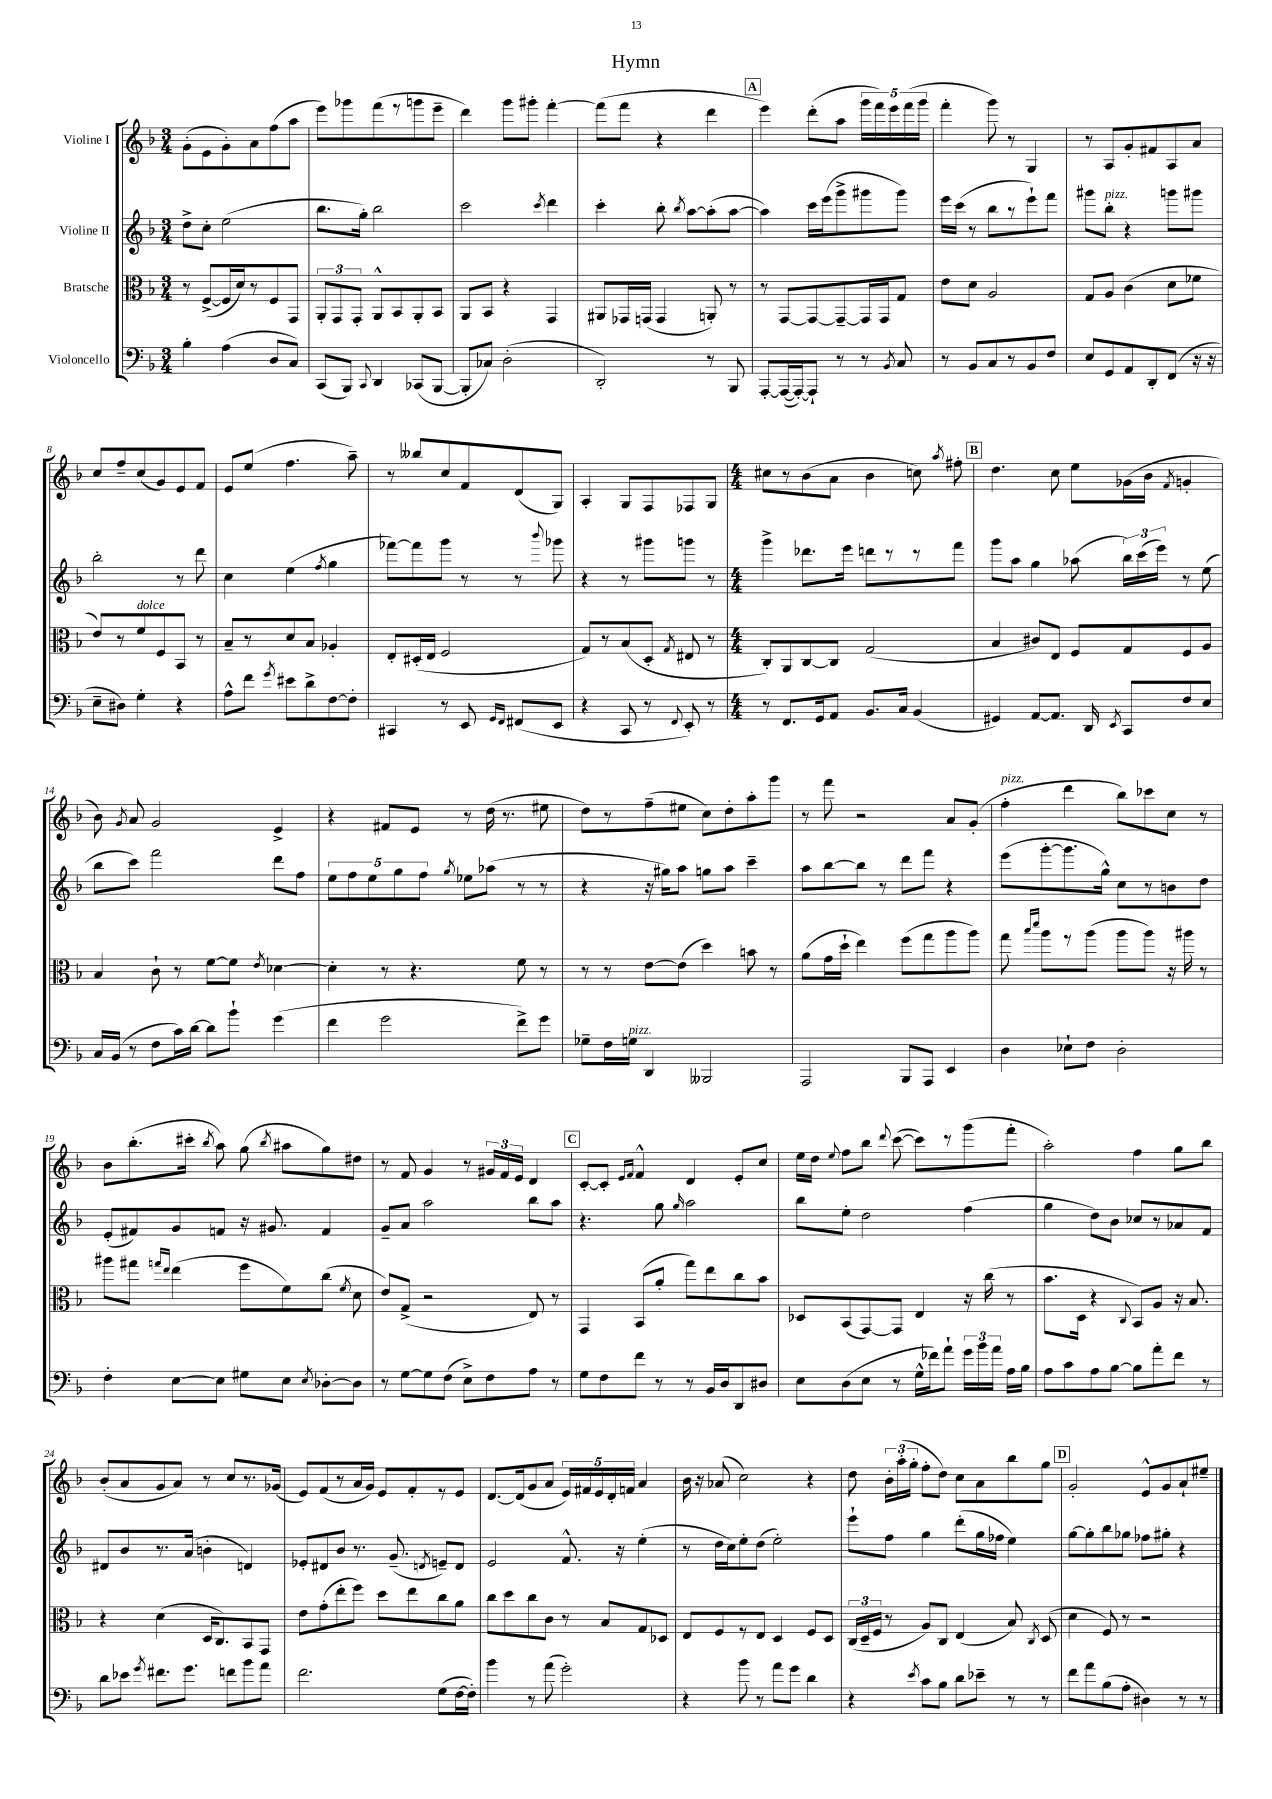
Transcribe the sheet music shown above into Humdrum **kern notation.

**kern	**kern	**kern	**kern
*staff4	*staff3	*staff2	*staff1
*clefF4	*clefC3	*clefG2	*clefG2
*k[b-]	*k[b-]	*k[b-]	*k[b-]
*M3/4	*M3/4	*M3/4	*M3/4
4B-'	8r	8dd^	(8g'
.	([8F^	8cc'	8e
(4A	16F]	(2ee	8g')
.	16d)	.	.
.	8r	.	8a
8D	8F	.	(8ff
8C)	8GG	.	8aa
=	=	=	=
(8CC	12AA'	8.bb-	8eee)
.	12GG	.	.
8BBB-)	.	.	8ggg-
.	12GG'	.	.
.	.	16gg')	.
8qqCC	.	.	.
4DD	8AA^^	2bb-	(8fff
.	8BB-	.	8r
(8CC-	8AA'	.	8ggg
[8BBB-	8BB-	.	8eee~
=	=	=	=
8BBB-']	8AA	2ccc	4ddd)
8C-)	8BB-	.	.
(2D'	4r	.	8ggg
.	.	.	8ggg#'
.	.	8qccc	.
.	4GG	4ddd	[4fff'
=	=	=	=
2DD')	8AA#	4ccc'	(8fff]
.	16GG-	.	8fff
.	(16GG	.	.
.	4GG	8bb-'	4r
.	.	8qbb-	.
.	.	[8aa	.
8r	8AA')	(8aa']	4ddd
8BBB-	8r	[8aa	.
=	=	=	=
[8AAA'	8r	4aa])	4eee)
(16AAA_	[8GG	.	.
16AAA'_)	.	.	.
8AAA`]	8GG_	16ccc	(8ddd'
.	.	(16eee	.
8r	8GG~_	8ggg^	8aa
8r	16GG]	8ggg#	20ggg
.	.	.	20fff)
.	16GG	.	.
.	.	.	20eee
8qBB-	.	.	.
8C	8G	8ggg#)	.
.	.	.	(20fff
.	.	.	20ggg
=	=	=	=
8r	8e	16eee	4fff'
.	.	(16ccc	.
8BB-	8d	8r	.
8C	2A	8bb-	8ggg)
8r	.	8r	8r
8BB-	.	8eee`)	4G
8F	.	8fff	.
=	=	=	=
8E	8G	8ggg#	8r
8GG	8A	8bb-'	8A
8AA	(4c	4r	8g'
8DD'	.	.	8f#
(8FF	8d	8ggg	8A
16r	8f-	8ggg#	8a
16r	.	.	.
=	=	=	=
8E~	8e)	2bb-'	8cc
8D#)	8r	.	8ff~
4G'	8f	.	(8cc
.	8F	.	8g)
4r	8BB-	8r	8e
.	8r	8ddd	8f
=	=	=	=
8A^^	8B-~	4cc	8e
8f	8r	.	(8ee
8qg	.	.	.
8e#	8d	(4ee	4.ff
8d^	8B-	.	.
.	.	8qff	.
[8F	4A-'	4gg	.
8F']	.	.	8aa~)
=	=	=	=
4CC#	8E'	[8fff-)	8r
.	(16D#'	8fff-]	8bb--
.	16E	.	.
8r	2F	8ggg	8cc
8EE	.	8r	8f
16qqGG	.	.	.
16qqFF	.	.	.
(8FF#	.	8r	(8d
.	.	8qqbbb-	.
8EE	.	8ggg-	8G)
=	=	=	=
4r	8G)	4r	4A'
.	8r	.	.
8CC	(8B-	8r	8G
8r	8D'	8ggg#	8F
8qqFF	8qG	.	.
8EE')	8E#	8ggg	8F-
8r	8r	8r	8G
=	=	=	=
*M4/4	*M4/4	*M4/4	*M4/4
8r	8C')	4ggg^	8cc#
8.FF	8AA	.	8r
.	[8C	8.ddd-	(8b-
16GG	.	.	.
8AA	8C]	.	8a
.	.	16eee	.
8.BB-	(2G	8ddd	4b-
.	.	8r	.
16C	.	.	.
(4BB-	.	8r	8cc)
.	.	.	8qaa
.	.	8fff	8ff#'
=	=	=	=
4GG#)	4B-	8ggg	4.dd
.	.	8aa	.
[8AA	8c#)	4gg	.
8.AA]	8E	.	8cc
.	8F	(8aa-	8ee
16DD	.	.	.
8qEE	.	.	.
8CC	8G	24bb-)	(16g-
.	.	(24ccc	.
.	.	.	16b-
.	.	24eee)	.
.	.	.	8qf
8F	8F	8r	4g'
8E	8A	(8ee	.
=	=	=	=
16C	4B-	8bb-	8b-)
(16BB-	.	.	.
.	.	.	8qg
8r	.	8ccc)	8a
8F	8c`	2fff	2g
16c)	8r	.	.
[16d	.	.	.
8d]	[8f	.	.
8b-`	8f]	.	.
.	8qe	.	.
(4g	[4d-	8ddd	4e^
.	.	8ff	.
=	=	=	=
4f	4d-']	10ee	4r
.	.	10ff	.
.	.	10ee	.
2g	8r	.	8f#
.	.	10gg	.
.	4.r	.	8e
.	.	10ff	.
.	.	8qgg	.
.	.	8ee-	8r
.	.	(8aa-	(16dd
.	.	.	8.r
8f^)	8f	8r	.
8g	8r	8r	8ee#
=	=	=	=
8G-~	8r	4r	8dd)
16F	8r	.	8r
16G	.	.	.
4DD	[8e	16r	(8ff~
.	.	16gg#)	.
.	(8e]	8aa	8ee#
2BBB--	4dd)	8gg	8cc)
.	.	8aa	8dd'
.	8b	4ccc~	8aa'
.	8r	.	8ggg
=	=	=	=
2AAA	(8a	8aa	8r
.	16g	[8bb-	8fff
.	16dd`	.	.
.	4ee)	8bb-]	2r
.	.	8r	.
8BBB-	(8ff	8ddd	.
8AAA	8gg	8fff	.
4EE	8aa	4r	8a
.	8aa)	.	(8g'
=	=	=	=
4D	8gg	(8eee	4ff'
.	16qqbb-	.	.
.	16qqddd	.	.
.	8aa	[8ggg'	.
8E-`	8r	8.ggg]	4ddd
8F	(8aa	.	.
.	.	16gg^^)	.
2D'	8aa	8cc	8bb-)
.	8aa)	8r	8ccc-
.	16r	8b	8cc
.	16aa#	.	.
.	8r	8dd	8r
=	=	=	=
4F'	8aa#	(8e'	8b-
.	8gg#	8f#)	(8.bb-'
.	16qqgg	.	.
.	16qqee	.	.
[8E	(4ee	8g	.
.	.	.	16ccc#'
.	.	.	8qbb-
8E]	.	8f	8aa)
8G#	8ff	16r	(8gg
.	.	8.g#	.
.	.	.	8qbb-
8E	8f)	.	8aa#
8qE	.	.	.
[8D-'	(8cc	4f	8gg)
.	8qf	.	.
8D-]	8d	.	8dd#
=	=	=	=
8r	8e)	8g~	8r
[8G	(8G^	8a	8f
8G]	2r	2aa	4g
(8F	.	.	.
8E^)	.	.	8r
8F	.	.	24g#
.	.	.	24f
.	.	.	24e
8A	8E)	8bb-	4d
8r	8r	8aa	.
=	=	=	=
8G	4GG	4.r	[8c'
8F	.	.	8c']
.	.	.	16qqe
.	.	.	16qqf
8f	(8BB-	.	4f^^
8r	8a'	8gg	.
.	.	16qqgg	.
8r	8gg)	2aa	4d
16BB-	8ee	.	.
16D	.	.	.
8DD	8cc	.	8e'
8D#	8b-	.	8cc
=	=	=	=
8E	8D-	8bb-	16ee
.	.	.	16dd
.	.	.	8qqee
(8D	(8BB-	8ee'	8ff
8E	[8GG)	2dd	8bb-
.	.	.	8qqddd
8r	8GG]	.	([8ccc
16G^^	4E	.	8ccc])
16f-)	.	.	.
8a`	.	.	8r
24g	16r	(4ff	(8ggg
24b-	.	.	.
.	(16cc	.	.
24a	.	.	.
16A	8r	.	8fff'
16B-	.	.	.
=	=	=	=
8A	8.b-	4gg	2aa')
8c	.	.	.
.	16D	.	.
8A	4r	8dd)	.
[8B-	.	8b-	.
.	8qqC	.	.
8B-]	8BB-)	8cc-	4ff
8a'	8A	8r	.
8f	16r	8a-	8gg
.	8.B-	.	.
8r	.	8f	8bb-
=	=	=	=
8d	4r	8d#	(8b-'
8e-	.	8b-	8a
8qg	.	.	.
8.f#	(4d	8.r	8g
.	.	.	8a)
8.g	.	(16a	.
.	16D	4b'	8r
.	8.C)	.	.
8f	.	.	8cc
8b-	8BB-	4d)	8.r
8a	8GG	.	.
.	.	.	(16g-
=	=	=	=
2.f	8e	8e-'	8e)
.	(8g'	8d#	(8f
.	8ee'	8b-	8r
.	8ff)	8.r	16a
.	.	.	16g)
.	8dd	.	8e
.	.	(8.g~	.
.	8ee	.	8f'
.	.	8qd	.
(8G	8cc	8e~)	8r
[16F	8a	8d	8e
16F'])	.	.	.
=	=	=	=
4b-	8cc	2e	[8.d
.	8dd	.	.
.	.	.	(16d]
8r	8cc	.	8g
(8a	8c	.	8a
2g')	8r	8.f^^	20e)
.	.	.	20f#
.	.	.	20e
.	8B-	.	.
.	.	.	20d'
.	.	16r	.
.	.	.	20f
.	8G	(4ee'	4a
.	8D-	.	.
=	=	=	=
4r	8E	8r	16b-
.	.	.	16r
.	8F	16dd	(8a-
.	.	16cc)	.
8b-	8r	8ee'	2cc)
8r	8E	(8dd	.
8a	4D	2ee')	.
8g	.	.	.
4d	8F	.	4r
.	8D	.	.
=	=	=	=
4r	(24C	8eee`	8dd
.	24D~	.	.
.	24F	.	.
.	8r	8ff	24b-'
.	.	.	(24aa'
.	.	.	24gg'
8qe	.	.	.
8c	8A)	4gg	8ff'
8B-	8C	.	8dd)
8d	(4E	(8ddd'	8cc
8e-~	.	16gg	8a
.	.	16ff-	.
8r	8B-)	4ee)	8bb-
.	8qC	.	.
8r	(8D	.	8gg
=	=	=	=
8f	4d	[8gg	2g'
8a	.	8gg']	.
(8B-	8F)	8bb-	.
8A'	8r	8gg-	.
4D#)	2r	8ff-	8e^^
.	.	8gg#'	8g
8r	.	4r	8a`
8r	.	.	8ee#~
==	==	==	==
*-	*-	*-	*-
